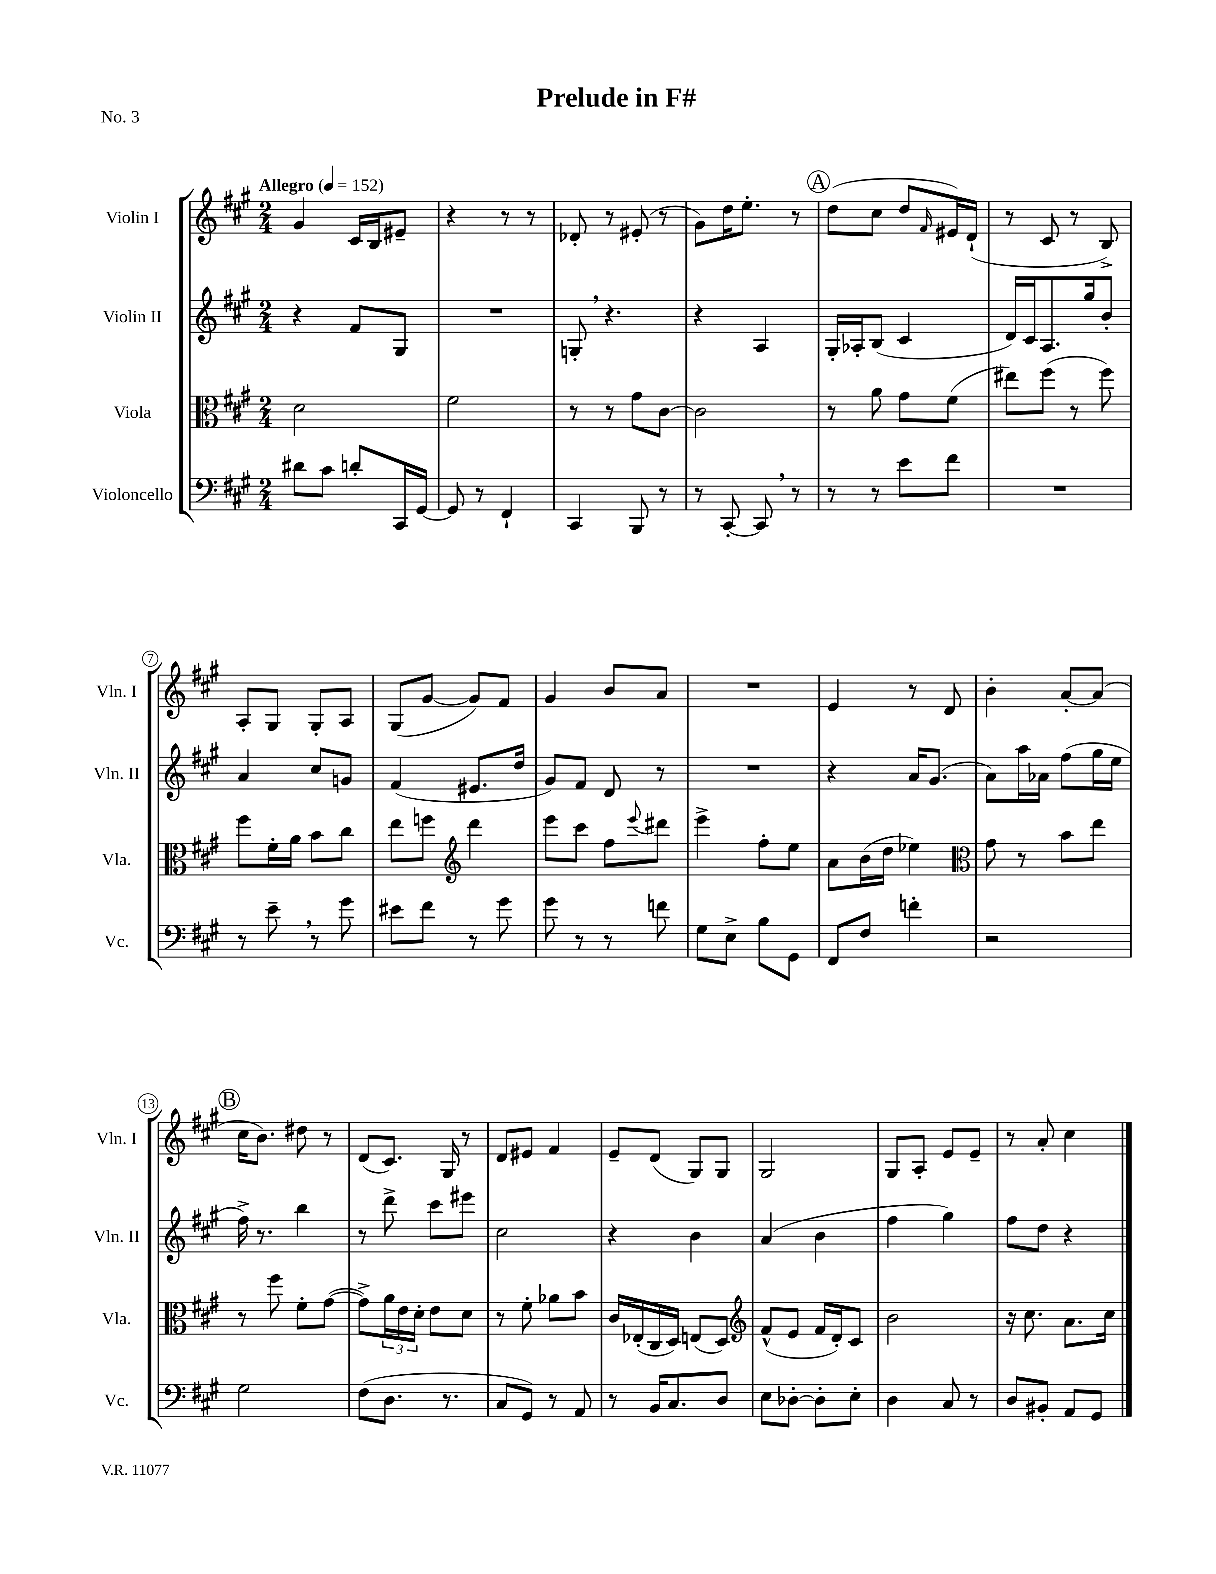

**kern	**kern	**kern	**kern
*part4	*part3	*part2	*part1
*staff4	*staff3	*staff2	*staff1
*I"Violoncello	*I"Viola	*I"Violin II	*I"Violin I
*I'Vc.	*I'Vla.	*I'Vln. II	*I'Vln. I
*clefF4	*clefC3	*clefG2	*clefG2
*k[f#c#g#]	*k[f#c#g#]	*k[f#c#g#]	*k[f#c#g#]
*M2/4	*M2/4	*M2/4	*M2/4
*MM152	*MM152	*MM152	*MM152
=1	=1	=1	=1
!	!	!	!LO:TX:a:B:t=Allegro
8d#X\L	2d\	4r	4g#/
8c#\J	.	.	.
8dn'/L	.	8f#/L	16c#/LL
.	.	.	16B/J
16CC#/L	.	8G#/J	8e#X~/J
[16GG#/JJ	.	.	.
=2	=2	=2	=2
8GG#/]	2f#\	2r	4r
8r	.	.	.
4FF#`/	.	.	8r
.	.	.	8r
=3	=3	=3	=3
4CC#/	8r	8Gn',/	8d-X'/
.	8r	4.r	8r
8BBB/	8g#\L	.	(8e#X'/
8r	[8c#\J	.	8r
=4	=4	=4	=4
8r	2c#\]	4r	8g#\L)
[8CC#'/	.	.	16dd\K
.	.	.	8.ee'\J
8CC#,/]	.	4A/	.
8r	.	.	8r
!!LO:REH:place=s1:t=A
=5	=5	=5	=5
8r	8r	16G#'/LL	(8dd\L
.	.	16A-X'/J	.
8r	8a\	(8B/J	8cc#\J
8e\L	8g#\L	4c#/	8dd/L
.	.	.	16qqf#/
8f#\J	(8f#\J	.	16e#X/L)
.	.	.	(16d`/JJ
=6	=6	=6	=6
2r	8ee#X\L)	16d/LL)	8r
.	.	16c#/J	.
.	(8ff#\J	8.A/	8c#/
.	8r	.	8r
.	.	16gg#/k	.
.	8ff#\)	8b'/J	8B^/)
!!LO:LB:g=z
=7	=7	=7	=7
8r	8ff#\L	4a/	8A'/L
8e~,\	16f#'\L	.	8G#/J
.	16a\JJ	.	.
8r	8b\L	8cc#/L	8G#'/L
8g#\	8cc#\J	8gn/J	8A/J
=8	=8	=8	=8
8e#X\L	8ee\L	(4f#/	(8G#/L
8f#\J	8ffn\J	.	[8g#/J
*	*clefG2	*	*
8r	4ddd\	8.e#X/L	8g#/L])
8g#\	.	.	8f#/J
.	.	16dd/Jk	.
=9	=9	=9	=9
8g#\	8eee\L	8g#/L)	4g#/
8r	8ccc#\J	8f#/J	.
8r	8ff#\L	8d/	8b/L
.	8qqeee/	.	.
8fn\	8ddd#X\J	8r	8a/J
=10	=10	=10	=10
8G#\L	4eee^\	2r	2r
8E^\J	.	.	.
8B\L	8ff#'\L	.	.
8GG#\J	8ee\J	.	.
=11	=11	=11	=11
8FF#/L	8a\L	4r	4e/
8F#/J	(16b\L	.	.
.	16dd\JJ	.	.
4fn'\	4ee-X\)	16a/KL	8r
.	.	(8.g#/J	.
.	.	.	8d/
=12	=12	=12	=12
*	*clefC3	*	*
2r	8g#\	8a\L)	4b'\
.	8r	16aa\L	.
.	.	16a-X\JJ	.
.	8b\L	(8ff#\L	[8a'/L
.	8ee\J	16gg#\L	(8a/J]
.	.	16ee\JJ	.
!!LO:LB:g=z
!!LO:REH:place=s1:t=B
=13	=13	=13	=13
2G#\	8r	16ff#^\)	16cc#\KL
.	.	8.r	8.b\J)
.	8ff#\	.	.
.	8f#'\L	4bb\	8dd#X\
.	([8g#\J	.	8r
=14	=14	=14	=14
(8F#\L	8g#^\L])	8r	(8d/L
8.D\J	24a\L	8ddd^\	8.c#/J)
.	24e\	.	.
.	24d'\JJ	.	.
.	8e\L	8ccc#\L	.
8.r	.	.	16G#/
.	8d\J	8eee#X\J	8r
=15	=15	=15	=15
8C#/L	8r	2cc#\	8d/L
8GG#/J)	8f#'\	.	8e#X/J
8r	8a-X\L	.	4f#/
8AA/	8b\J	.	.
=16	=16	=16	=16
8r	16c#/LL	4r	8e~/L
.	(16E-X'/	.	.
16BB/KL	16C#/	.	(8d/J
8.C#/	16D/JJ)	.	.
.	(8En/L	4b\	8G#/L)
8D/J	8D/J)	.	8G#/J
=17	=17	=17	=17
*	*clefG2	*	*
8E\L	(8f#^^/L	(4a/	2G#/
[8D-X'\J	8e/J	.	.
8D-'\L]	16f#/LL	4b\	.
.	16d'/J)	.	.
8E'\J	8c#/J	.	.
=18	=18	=18	=18
4D\	2b\	4ff#\	8G#/L
.	.	.	8A'/J
8C#/	.	4gg#\)	8e/L
8r	.	.	8e~/J
=19	=19	=19	=19
8D/L	16r	8ff#\L	8r
.	8.cc#\	.	.
8BB#X'/J	.	8dd\J	8a'/
8AA/L	8.a\L	4r	4cc#\
8GG#/J	.	.	.
.	16cc#\Jk	.	.
==	==	==	==
*-	*-	*-	*-
